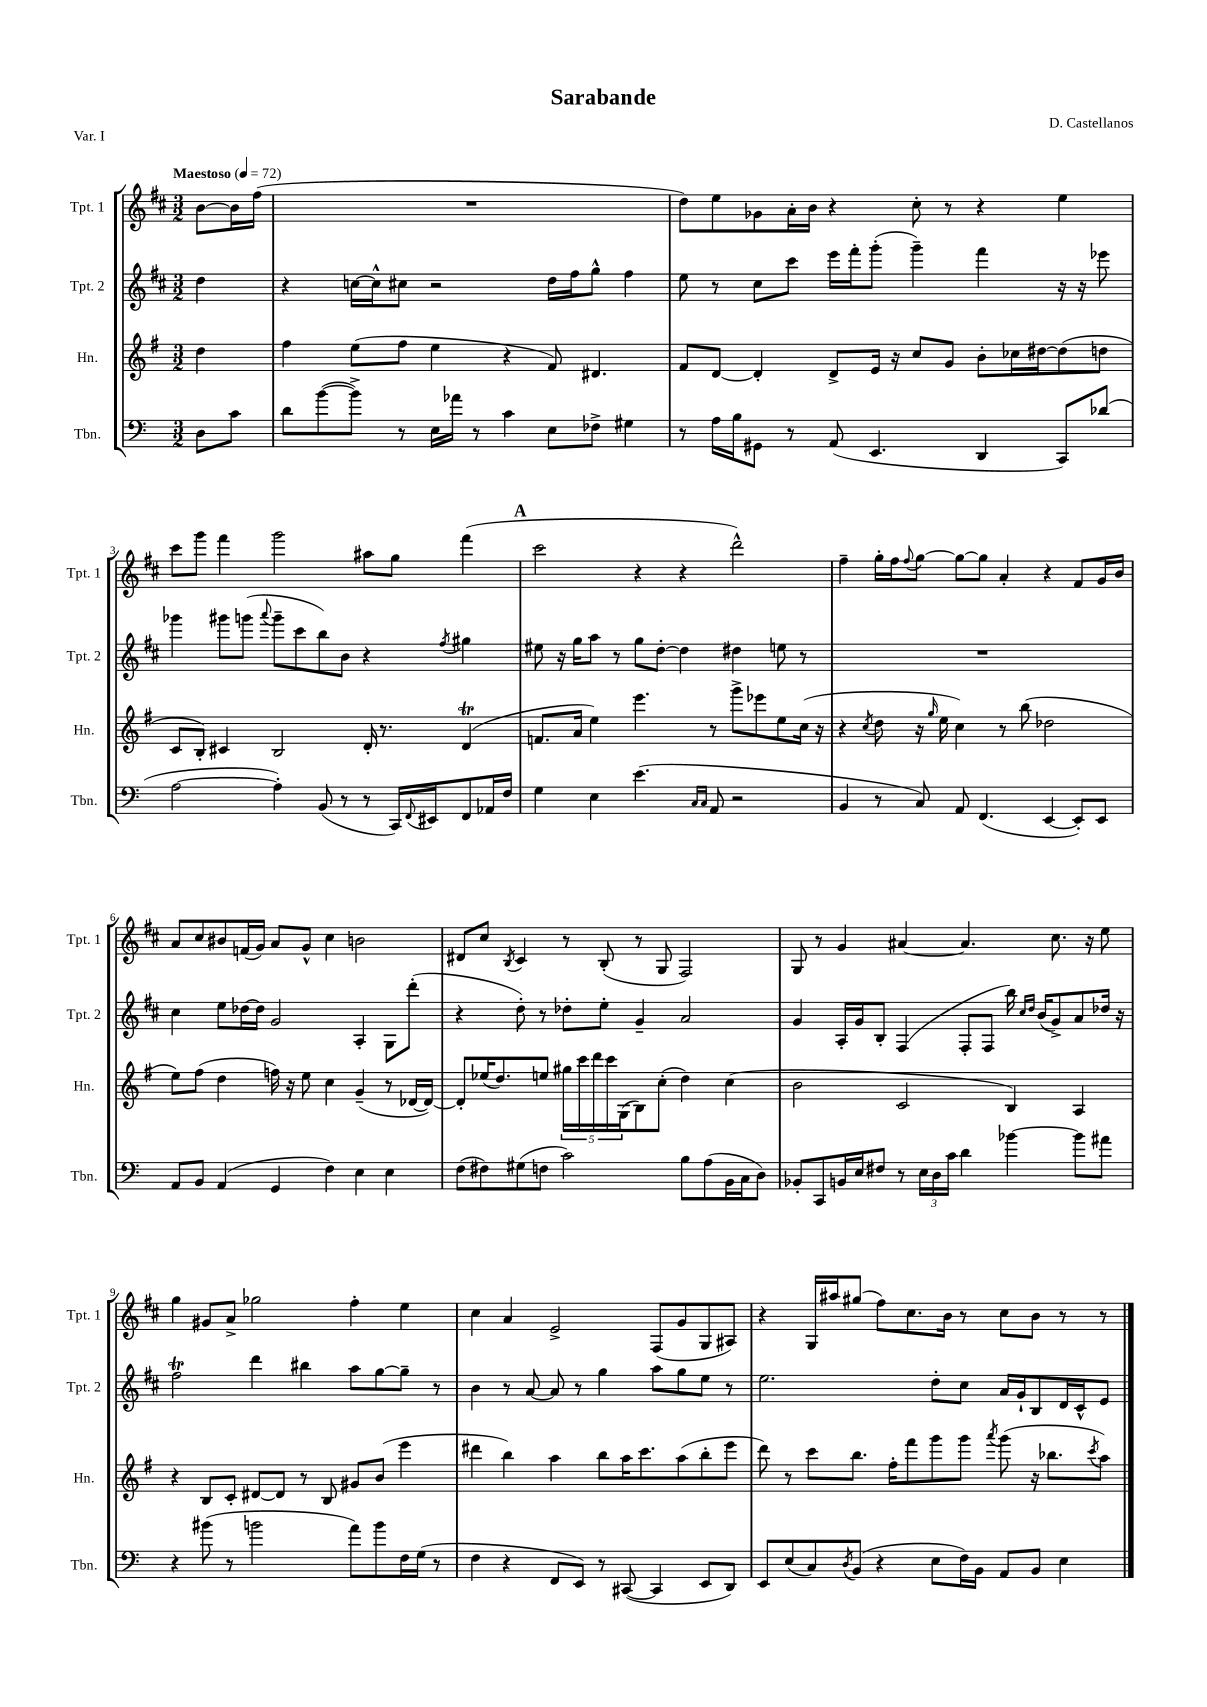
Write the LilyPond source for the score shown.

\header { title = "Sarabande" composer = "D. Castellanos" piece = "Var. I" }
<<
\new StaffGroup <<
\new Staff = "s0" \with { instrumentName = "Tpt. 1" shortInstrumentName = "Tpt. 1" } {
    \clef treble \key d \major \numericTimeSignature \time 3/2 \partial 4 \tempo "Maestoso" 4 = 72
    b'8~ b'16 fis''16( |
    R1. |
    d''8) e''8 ges'8 a'16-. b'16 r4 cis''8-. r8 r4 e''4 |
    cis'''8 g'''8 fis'''4 g'''2 ais''8 g''8 fis'''4( |
    \mark \markup { \bold "A" } cis'''2 r4 r4 d'''2-^) |
    fis''4-- g''16-. fis''16 \appoggiatura { fis''8 } g''8~ g''8~ g''8 a'4-. r4 fis'8 g'16 b'16 |
    a'8 cis''8 bis'8 f'16( g'16) a'8 g'8-^ cis''4 b'2 |
    dis'8 cis''8 \acciaccatura { b8 } cis'4 r8 b8-.( r8 g8 fis2) |
    g8 r8 g'4 ais'4~ ais'4. cis''8. r16 e''8 |
    g''4 gis'8 a'8-> ges''2 fis''4-. e''4 |
    cis''4 a'4 e'2-> fis8( g'8 g8 ais8) |
    r4 g16 ais''16 gis''8( fis''8) cis''8. b'16 r8 cis''8 b'8 r8 r8 \bar "|." |
}
\new Staff = "s1" \with { instrumentName = "Tpt. 2" shortInstrumentName = "Tpt. 2" } {
    \clef treble \key d \major \numericTimeSignature \time 3/2 \partial 4
    d''4 |
    r4 c''16~ c''16-^ cis''8 r2 d''16 fis''16 g''8-^ fis''4 |
    e''8 r8 cis''8 cis'''8 e'''16 fis'''16-. g'''8-.( g'''4--) fis'''4 r16 r16 ees'''8 |
    ges'''4 gis'''8 g'''8( \appoggiatura { a'''8 } g'''8-- cis'''8 b''8) b'8 r4 \acciaccatura { fis''8 } gis''4 |
    \mark \markup { \bold "A" } eis''8 r16 g''16 a''8 r8 g''8 d''8~-. d''4 dis''4 e''8 r8 |
    R1. |
    cis''4 e''8 des''16~ des''16 g'2 a4-. g8 d'''8-.( |
    r4 d''8-.) r8 des''8-. e''8-. g'4-- a'2 |
    g'4 a16-. g'16 b8-. fis4( fis8-. fis8 b''16) \grace { cis''16 d''16 } b'16( g'8->) a'8 des''16 r16 |
    fis''2\trill d'''4 bis''4 a''8 g''8~ g''8-- r8 |
    b'4 r8 a'8~ a'8 r8 g''4 a''8 g''8 e''8 r8 |
    e''2. d''8-. cis''8 a'16 g'16-! b8 d'16 cis'16-^ e'8 \bar "|." |
}
\new Staff = "s2" \with { instrumentName = "Hn." shortInstrumentName = "Hn." } {
    \clef treble \key g \major \numericTimeSignature \time 3/2 \partial 4
    d''4 |
    fis''4 e''8( fis''8 e''4 r4 fis'8) dis'4. |
    fis'8 d'8~ d'4-. d'8-> e'16 r16 c''8 g'8 b'8-. ces''16 dis''16~ dis''8( d''8 |
    c'8 b8-.) cis'4 b2 d'16-. r8. d'4\trill( |
    \mark \markup { \bold "A" } f'8. a'16 e''4) e'''4. r8 g'''8-> ees'''8 e''8 c''16( r16 |
    r4 \acciaccatura { c''8 } d''8 r16 \grace { g''16 } e''16 c''4) r8 b''8( des''2 |
    e''8) fis''8( d''4 f''16) r16 e''8 c''4 g'4--( r8 des'16~ des'16~) |
    des'8-. ees''16( d''8.) e''8 \tuplet 5/4 { gis''16 c'''16 d'''16 c'''16 g16( } b8) c''8-.( d''4) c''4( |
    b'2 c'2 b4) a4 |
    r4 b8 c'8-. dis'8~ dis'8 r8 b8 gis'8 b'8( e'''4 |
    dis'''4 b''4) a''4 b''8 a''16 c'''8. a''8( b''8-. e'''8 |
    d'''8) r8 c'''8 b''8. fis''16-. fis'''8 g'''8 g'''8 \acciaccatura { a'''8 } g'''8( r16 bes''8. \acciaccatura { c'''8 } a''8) \bar "|." |
}
\new Staff = "s3" \with { instrumentName = "Tbn." shortInstrumentName = "Tbn." } {
    \clef bass \key c \major \numericTimeSignature \time 3/2 \partial 4
    d8 c'8 |
    d'8 b'8~( b'8->) r8 e16 aes'16 r8 c'4 e8 fes8-> gis4 |
    r8 a16 b16 gis,8 r8 a,8( e,4. d,4 c,8) des'8( |
    a2~ a4-.) b,8( r8 r8 c,16) \appoggiatura { f,8 } eis,16 f,8 aes,16 f16 |
    \mark \markup { \bold "A" } g4 e4 e'4.( \grace { c16 c16 } a,8 r2 |
    b,4 r8 c8) a,8 f,4.( e,4~ e,8-.) e,8 |
    a,8 b,8 a,4( g,4 f4) e4 e4 |
    f8( fis8) gis8( f8 c'2) b8 a8( b,16 c16 d8) |
    bes,8-. c,8 b,16 e16 fis8 r8 \tuplet 3/2 { e16 d16 c'16 } d'4 bes'4~ bes'8 ais'8 |
    r4 bis'8( r8 b'2 a'8) b'8 f16 g16( r8 |
    f4 r4 f,8 e,8) r8 cis,8~( cis,4 e,8 d,8) |
    e,8 e8( c8) \acciaccatura { d8 } b,8( r4 e8 f16) b,16 a,8 b,8 e4 \bar "|." |
}
>>
>>
